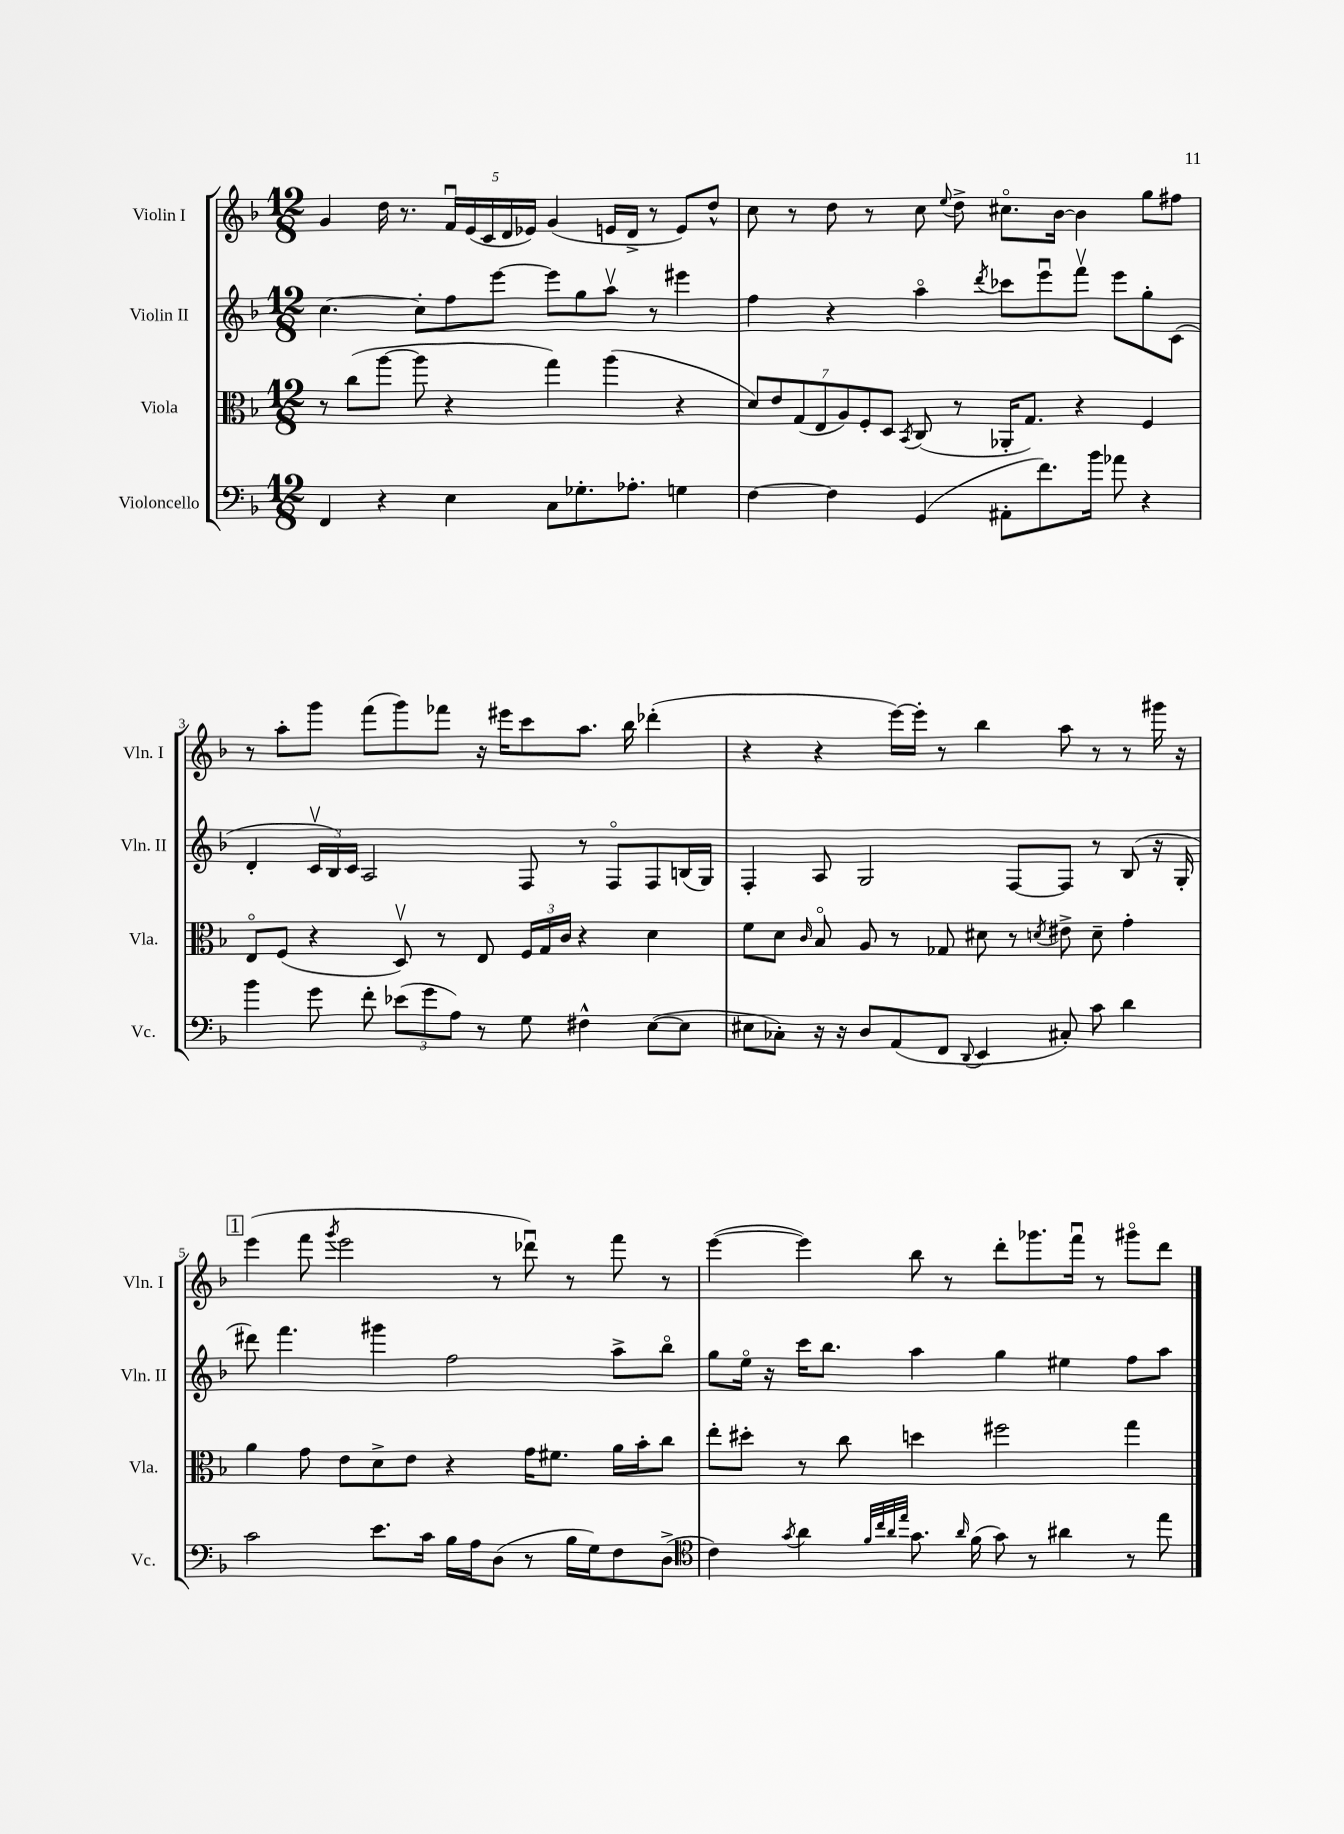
<<
\new StaffGroup <<
\new Staff = "s0" \with { instrumentName = "Violin I" shortInstrumentName = "Vln. I" } {
    \clef treble \key f \major \numericTimeSignature \time 12/8
    \autoBeamOff g'4 d''16 r8. \tuplet 5/4 { f'16[\downbow e'16( c'16 d'16 ees'16]) } g'4( e'16[ d'16]-> r8 e'8[) d''8]-^ |
    c''8 r8 d''8 r8 c''8 \appoggiatura { e''8 } d''8-> cis''8.[\flageolet bes'16]~ bes'4 g''8[ fis''8] |
    r8 a''8[-. g'''8] f'''8[( g'''8) fes'''8] r16 eis'''16[ c'''8 a''8.] bes''16 des'''4-.( |
    r4 r4 e'''16[~) e'''16]-. r8 bes''4 a''8 r8 r8 gis'''16 r16 |
    \mark \markup { \box "1" } e'''4( f'''8 \acciaccatura { g'''8 } e'''2 r8 des'''8\downbow) r8 f'''8 r8 |
    e'''4~( e'''4) bes''8 r8 d'''8[-. ges'''8. f'''16]\downbow r8 gis'''8[\flageolet d'''8] \bar "|." |
}
\new Staff = "s1" \with { instrumentName = "Violin II" shortInstrumentName = "Vln. II" } {
    \clef treble \key f \major \numericTimeSignature \time 12/8
    \autoBeamOff c''4.~ c''8[-. f''8 e'''8]~ e'''8[ g''8 a''8]\upbow r8 eis'''4 |
    f''4 r4 a''4\flageolet \acciaccatura { d'''8 } ces'''8[ e'''8\downbow f'''8]\upbow e'''8[ g''8-. c'8]( |
    d'4-. \tuplet 3/2 { c'16[\upbow bes16) c'16] } a2 f8 r8 f8[\flageolet f8 b16( g16]) |
    f4-. a8 g2 f8[~ f8] r8 bes8( r16 g16-. |
    \mark \markup { \box "1" } dis'''8) f'''4. gis'''4 f''2 a''8[-> bes''8]\flageolet |
    g''8[ e''16]\flageolet r16 c'''16[ bes''8.] a''4 g''4 eis''4 f''8[ a''8] \bar "|." |
}
\new Staff = "s2" \with { instrumentName = "Viola" shortInstrumentName = "Vla." } {
    \clef alto \key f \major \numericTimeSignature \time 12/8
    \autoBeamOff r8 c''8[( a''8]~ a''8 r4 g''4) a''4( r4 |
    \tuplet 7/4 { d'8[) e'8 g8( e8 a8) f8-. d8] } \acciaccatura { bes,8 } c8( r8 aes,16[-. g8.]) r4 f4 |
    e8[\flageolet f8]( r4 d8\upbow) r8 e8 \tuplet 3/2 { f16[ g16 c'16] } r4 d'4 |
    f'8[ d'8] \grace { c'16 } bes8\flageolet a8 r8 ges8 dis'8 r8 \acciaccatura { d'8 } eis'8-> d'8-- g'4-. |
    \mark \markup { \box "1" } a'4 g'8 e'8[ d'8-> e'8] r4 g'16[ fis'8.] a'16[ bes'16-. c''8] |
    e''8[-. dis''8]-. r8 c''8 d''4 fis''2 g''4 \bar "|." |
}
\new Staff = "s3" \with { instrumentName = "Violoncello" shortInstrumentName = "Vc." } {
    \clef bass \key f \major \numericTimeSignature \time 12/8
    \autoBeamOff f,4 r4 e4 c8[ ges8.-. aes8.]-. g4 |
    f4~ f4 g,4( ais,8[-. f'8.) bes'16] aes'8 r4 |
    bes'4 g'8 f'8-. \tuplet 3/2 { ees'8[( g'8 a8]) } r8 g8 fis4-^ e8[~( e8] |
    eis8[ ces8]-.) r16 r16 d8[ a,8( f,8] \appoggiatura { d,8 } e,4 cis8-.) c'8 d'4 |
    \mark \markup { \box "1" } c'2 e'8.[ c'16] bes16[ a16 d8]( r8 bes16[ g16) f8 d8]->( |
    \clef tenor c'4) \acciaccatura { g'8 } a'4 \grace { f'32[ c''32 a'32 e''32] } g'8. \grace { a'16 } f'16( g'8) r8 ais'4 r8 e''8 \bar "|." |
}
>>
>>
